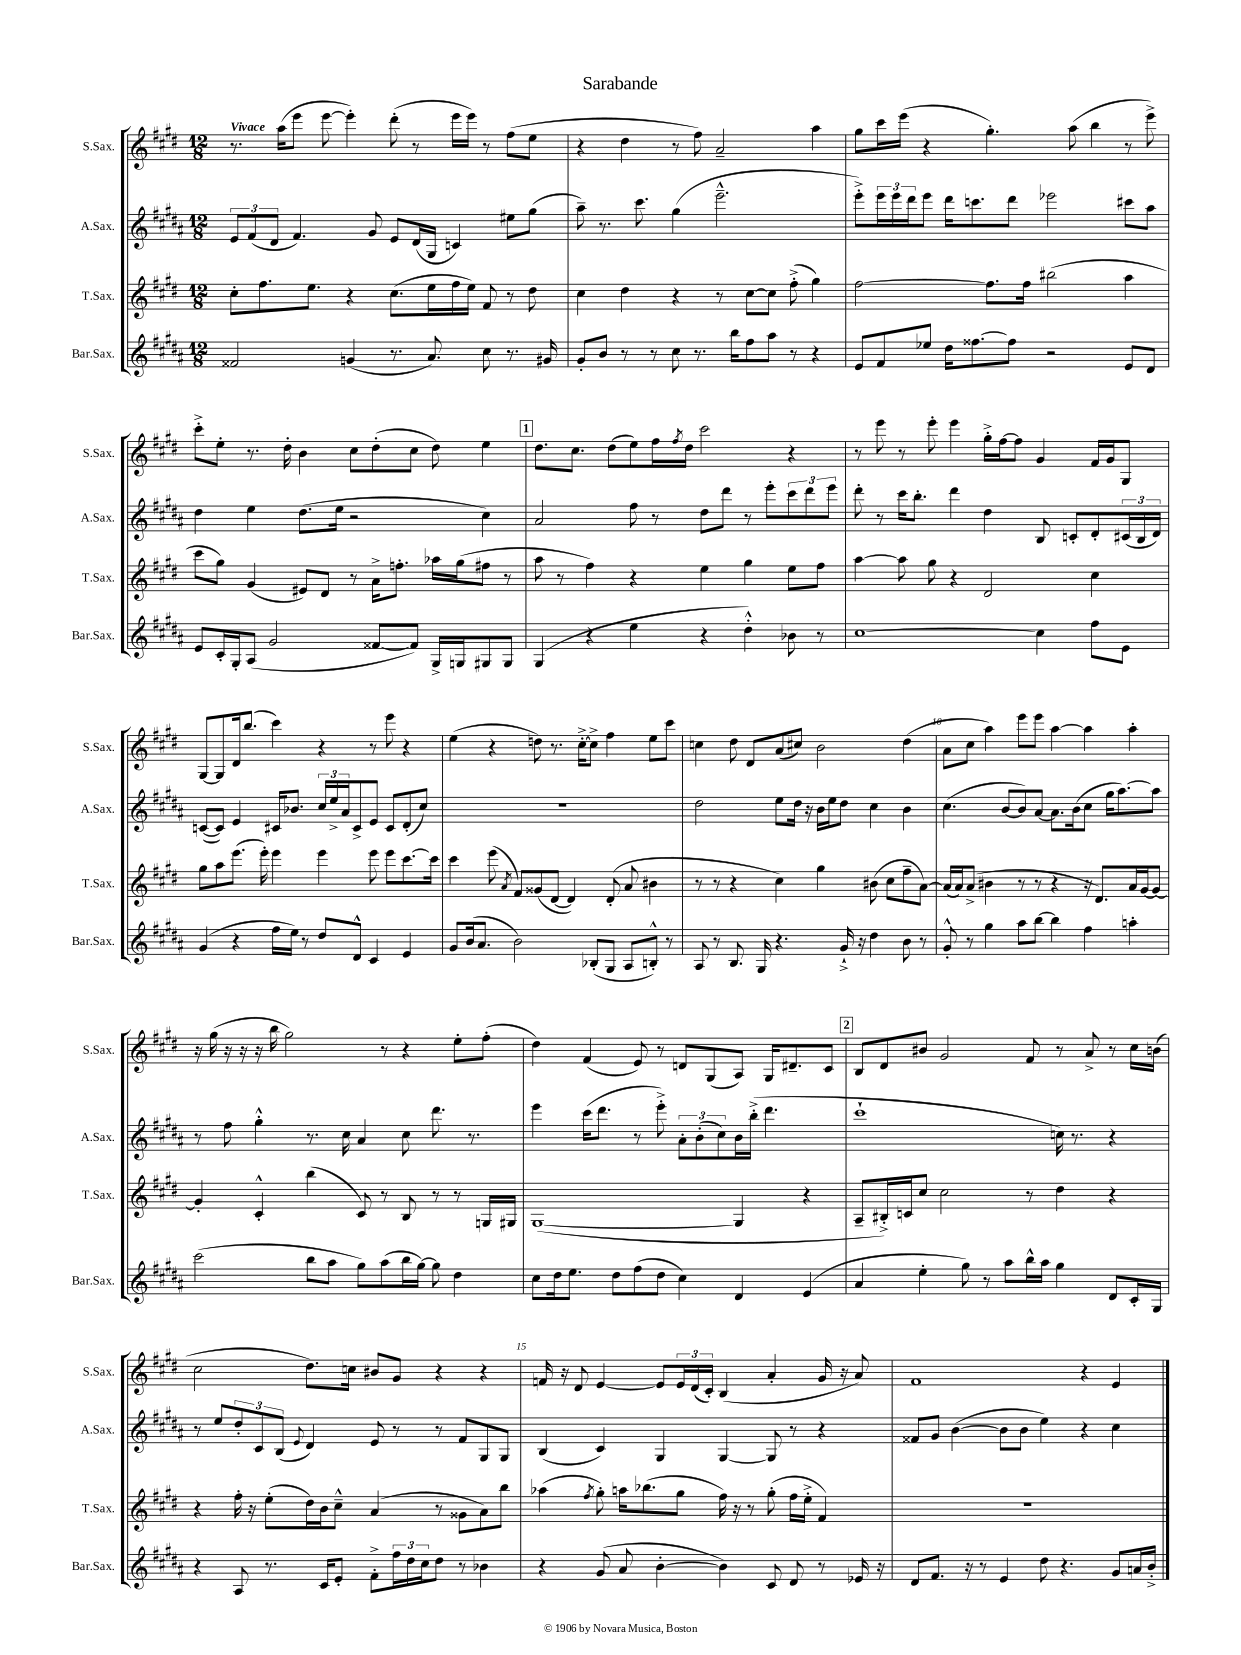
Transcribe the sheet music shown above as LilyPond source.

\header { title = "Sarabande" }
<<
\new StaffGroup <<
\new Staff = "s0" \with { instrumentName = "S.Sax." shortInstrumentName = "S.Sax." } {
    \clef treble \key e \major \numericTimeSignature \time 12/8 \tempo "Vivace"
    r8. a''16( e'''8 e'''8~ e'''4-.) dis'''8-.( r8 e'''16 e'''16) r8 fis''8( e''8 |
    r4 dis''4 r8 fis''8) a'2-- a''4 |
    gis''8 cis'''16 e'''16( r4 gis''4.-.) a''8( b''4 r8 e'''8->) |
    cis'''8-.-> e''8-. r8. dis''16-. b'4 cis''8 dis''8-.( cis''8 dis''8) e''4 |
    \mark \markup { \box "1" } dis''8. cis''8. dis''8( e''8) fis''16 \acciaccatura { fis''8 } dis''16 cis'''2 r4 |
    r8 e'''8 r8 e'''8-. e'''4 gis''16-.-> fis''16~ fis''8 gis'4 fis'16 gis'16 gis8 |
    gis8~ gis8 dis'16 b''8.( cis'''4) r4 r8 e'''8 r4 |
    e''4( r4 d''8) r8. cis''16~-.-> cis''8-> fis''4 e''8 cis'''8 |
    c''4 dis''8 dis'8 a'8( cis''8) b'2 dis''4( |
    a'8 cis''8 a''4) e'''8 e'''8 a''4~ a''4 a''4-. |
    r16 gis''16( r16 r16 r16 b''16 gis''2) r8 r4 e''8-. fis''8-.( |
    dis''4) fis'4( e'8) r8 d'8 gis8( a8) gis16 dis'8.-- cis'8 |
    \mark \markup { \box "2" } b8 dis'8 bis'8 gis'2 fis'8 r8 a'8-> r8 cis''16 b'16( |
    cis''2 dis''8.) c''16 bis'8 gis'8 r4 r4 |
    f'16 r16 dis'8 e'4~ e'8 \tuplet 3/2 { e'16 dis'16( cis'16-.) } b4( a'4-. gis'16 r16 a'8) |
    fis'1 r4 e'4 \bar "|." |
}
\new Staff = "s1" \with { instrumentName = "A.Sax." shortInstrumentName = "A.Sax." } {
    \clef treble \key b \major \numericTimeSignature \time 12/8
    \tuplet 3/2 { e'8 fis'8( dis'8 } fis'4.) gis'8 e'8 dis'16( gis16 c'4) eis''8 gis''8( |
    ais''8--) r8. cis'''8. gis''4( e'''2.---^ |
    e'''8-.->) \tuplet 3/2 { e'''16 e'''16 dis'''16 } e'''8 dis'''16 c'''8. dis'''8 ees'''2 cis'''8 ais''8 |
    dis''4 e''4 dis''8.( e''16 r2 cis''4) |
    \mark \markup { \box "1" } ais'2 fis''8 r8 dis''8 dis'''8 r8 e'''8-. \tuplet 3/2 { cis'''8 dis'''8 e'''8 } |
    dis'''8-. r8 cis'''16 b''8.-. dis'''4 dis''4 b8 c'8-. dis'8-. \tuplet 3/2 { cis'16( b16 dis'16) } |
    c'8~( c'8) e'4 cis'16 bes'8. \tuplet 3/2 { cis''16 e''16-> ais'16 } cis'8-> e'8 cis'8 dis'8-.( cis''8) |
    R1. |
    dis''2 e''8 dis''16 r16 b'16 e''16 dis''8 cis''4 b'4 |
    cis''4.( b'8~ b'8) ais'8~ ais'8. b'16( cis''8 gis''16 ais''8.~) ais''8 |
    r8 fis''8 gis''4-.-^ r8. cis''16 ais'4 cis''8 dis'''8. r8. |
    e'''4 cis'''16( dis'''8. r8 e'''8-.->) \tuplet 3/2 { ais'8-. b'8-.( cis''8) } b'16 b''16-.->( dis'''4. |
    \mark \markup { \box "2" } cis'''1-! c''16) r8. r4 |
    r8 e''8 \tuplet 3/2 { dis''8-. cis'8 b8( } \appoggiatura { e'8 } dis'4) e'8 r8 r8 fis'8 gis8 gis8 |
    b4( cis'4) gis4 gis4~ gis8 r8 r4 |
    fisis'8 gis'8 b'4~( b'8 b'8 e''4) r4 cis''4 \bar "|." |
}
\new Staff = "s2" \with { instrumentName = "T.Sax." shortInstrumentName = "T.Sax." } {
    \clef treble \key e \major \numericTimeSignature \time 12/8
    cis''8-. fis''8. e''8. r4 cis''8.( e''16 fis''16 e''16) fis'8 r8 dis''8 |
    cis''4 dis''4 r4 r8 cis''8~ cis''8 fis''8-.->( gis''4) |
    fis''2~ fis''8. fis''16 bis''2( a''4 |
    cis'''8 gis''8) gis'4( eis'8) dis'8 r8 a'16-> f''8.-. aes''16 gis''16( fis''8 r8 |
    \mark \markup { \box "1" } a''8 r8 fis''4) r4 e''4 gis''4 e''8 fis''8 |
    a''4~ a''8 gis''8 r4 dis'2 cis''4 |
    gis''8 a''8 e'''8.( e'''16-.) e'''4 e'''4 e'''8 e'''8 cis'''8.~ cis'''16 |
    cis'''4 e'''8( \acciaccatura { a'8 } fis'8) gisis'8( dis'8~ dis'4) dis'8-.( a'8 bis'4 |
    r8 r8 r4 cis''4) gis''4 bis'8( cis''8 fis''8-- a'8~) |
    a'16( a'16) a'8->( bis'4 r8 r8 r4 r16 dis'8.) a'16 gis'16~ gis'8~ |
    gis'4-. cis'4-.-^ b''4( cis'8) r8 b8 r8 r8 g16 gis16 |
    gis1~( gis4 r4 |
    \mark \markup { \box "2" } a8-- bis16-.->) c'16 cis''8 cis''2 r8 dis''4 r4 |
    r4 fis''16-. r16 e''8-.( dis''16) b'16 cis''8---^ a'4( r8 gisis'8 a'8) b''8 |
    aes''4( \acciaccatura { fis''8 } gis''8-.) a''16 bes''8.( gis''8 fis''16) r16 r8 gis''8-.( fis''16 e''16-.-> fis'4) |
    R1. \bar "|." |
}
\new Staff = "s3" \with { instrumentName = "Bar.Sax." shortInstrumentName = "Bar.Sax." } {
    \clef treble \key b \major \numericTimeSignature \time 12/8
    fisis'2 g'4( r8. ais'8.) cis''8 r8. gis'16 |
    gis'8-. b'8 r8 r8 cis''8 r8. b''16 fis''8 ais''8 r8 r4 |
    e'8 fis'8 ees''8 dis''16 fisis''8.~ fisis''8 r2 e'8 dis'8 |
    e'8 cis'16-. gis16-. ais8( gis'2 fisis'8~ fisis'8) gis16-> g16 gis8 gis8 |
    \mark \markup { \box "1" } gis4( r4 e''4 r4 dis''4-.-^) bes'8 r8 |
    cis''1~ cis''4 fis''8 e'8 |
    gis'4( r4 fis''16 e''16) r8 dis''8 dis'8-^ cis'4 e'4 |
    gis'8 b'16( ais'8. b'2) bes8-.( gis8 ais8 b8-.-^) r8 |
    ais8 r8 b8. gis16 r4. gis'16-!-> r16 dis''4 b'8 r8 |
    gis'8-.-^ r8 gis''4 ais''8 b''8~ b''4 fis''4 a''4-. |
    cis'''2( b''8 ais''8 gis''8) ais''8( b''16 gis''16~) gis''8 dis''4 |
    cis''8 dis''16 e''8. dis''8 fis''8( dis''8 cis''4) dis'4 e'4( |
    \mark \markup { \box "2" } ais'4 e''4-. gis''8) r8 ais''8 b''16-^ ais''16 gis''4 dis'8 cis'16-. gis16 |
    r4 ais8 r8. cis'16 e'8-. fis'8-.-> \tuplet 3/2 { fis''16 dis''16 cis''16 } dis''8 r8 bes'4 |
    r4 gis'8( ais'8 b'4~-. b'4) cis'8 dis'8 r8 ees'16 r16 |
    dis'8 fis'8. r16 r8 e'4 dis''8 r4. gis'8 a'16 b'16-.-> \bar "|." |
}
>>
>>
\layout { \context { \Score \override BarNumber.break-visibility = ##(#f #t #t) barNumberVisibility = #(every-nth-bar-number-visible 5) } }
